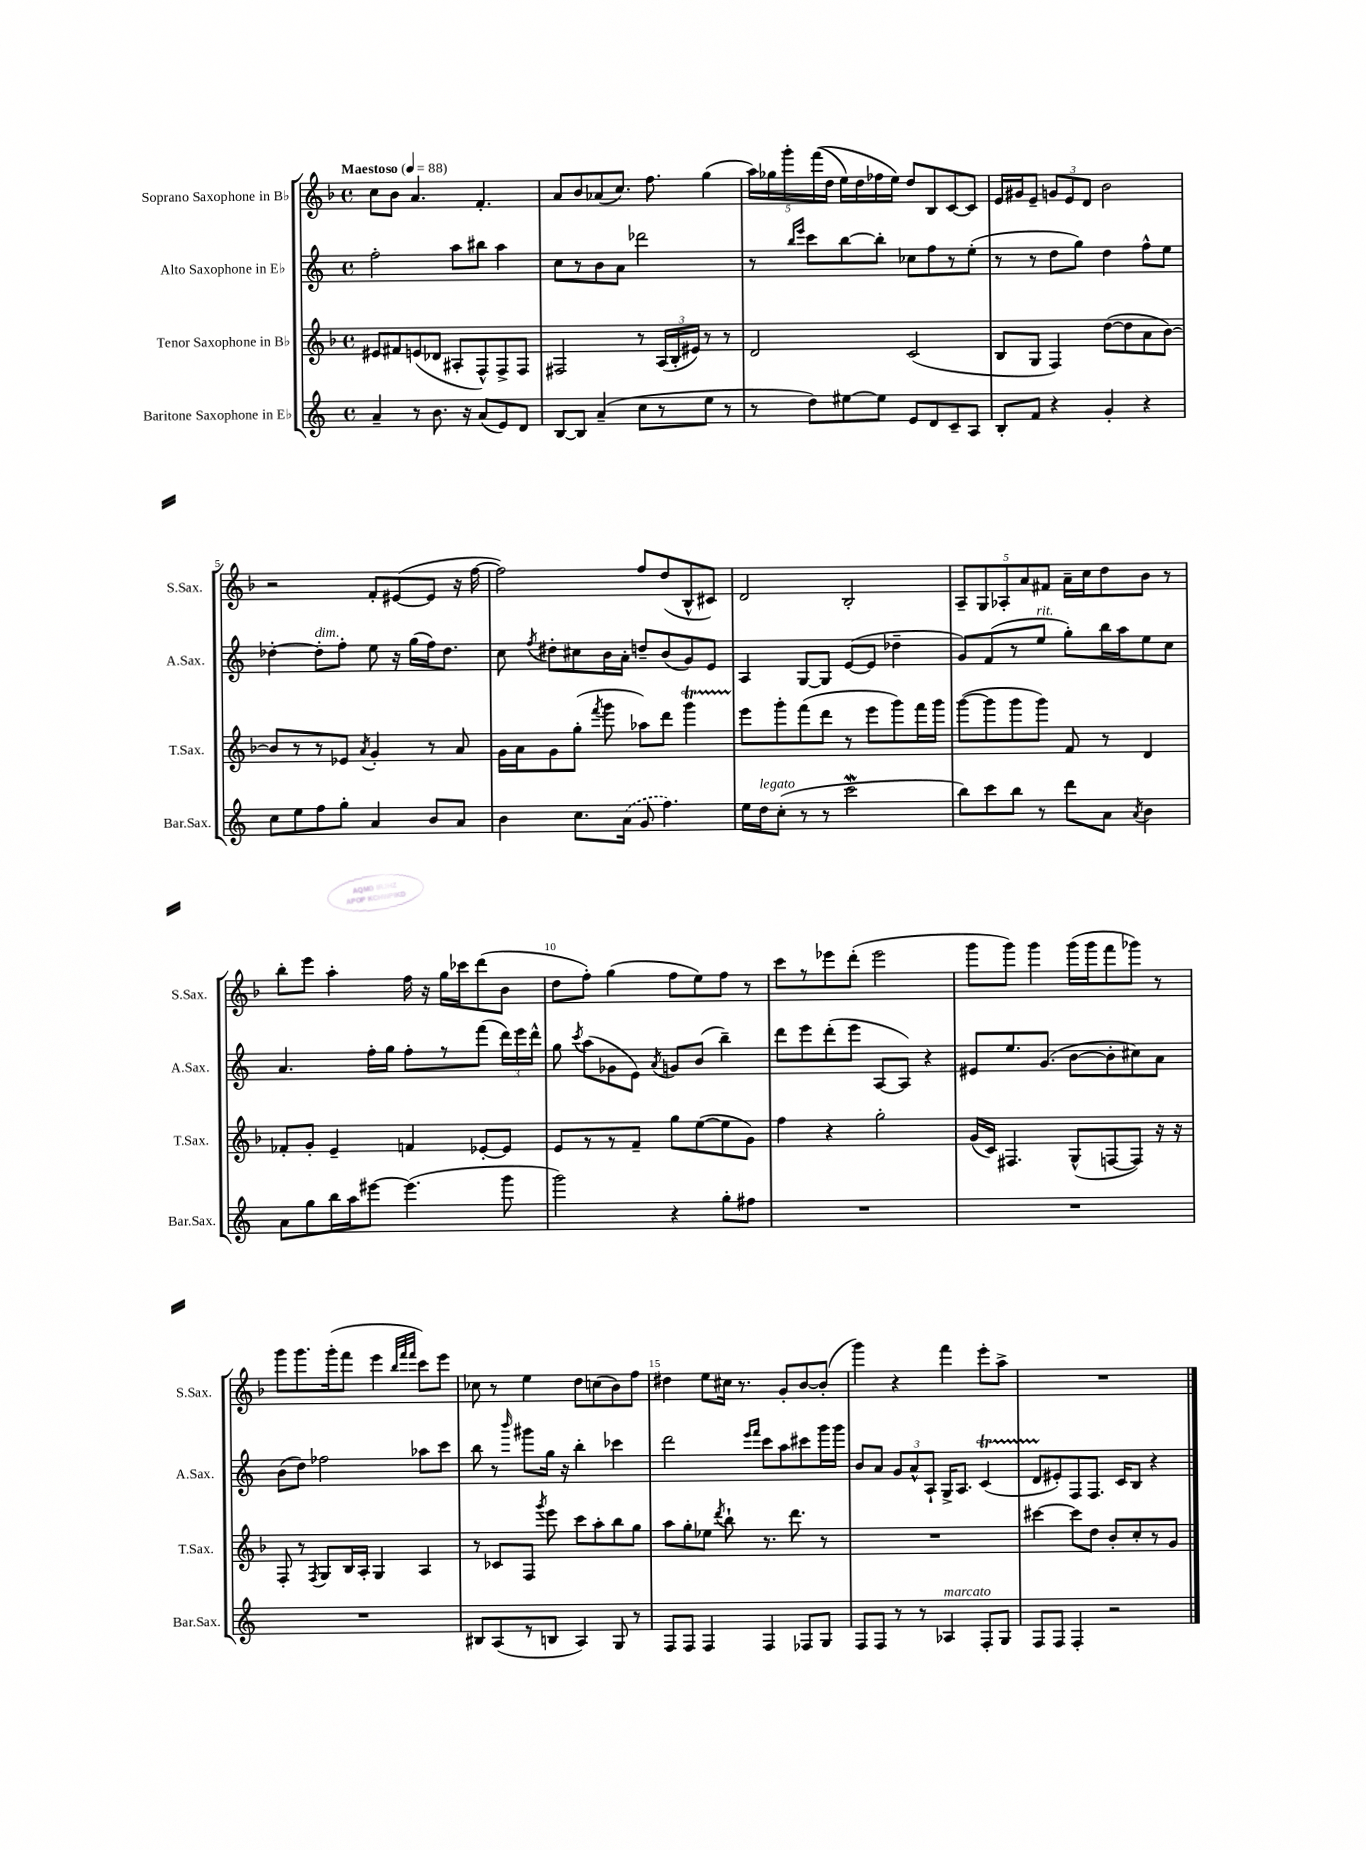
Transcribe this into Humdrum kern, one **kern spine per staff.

**kern	**kern	**kern	**kern
*staff4	*staff3	*staff2	*staff1
*clefG2	*clefG2	*clefG2	*clefG2
*k[]	*k[b-]	*k[]	*k[b-]
*M4/4	*M4/4	*M4/4	*M4/4
*met(c)	*met(c)	*met(c)	*met(c)
*MM88	*MM88	*MM88	*MM88
4a~/	8e#/L	2ff'\	8cc\L
.	8f#/	.	8b-\J
8r	(8e/	.	4.a/
8.b\	8d-/J	.	.
.	8A#'/L	8aa\L	.
16r	.	.	.
(8a/L	8F^^/)	8bb#\J	4.f'/
8e/)	8F^/	4aa\	.
8d/J	8F/J	.	.
=	=	=	=
[8B/L	2F#/	8cc\L	8a/L
8B/]J	.	8r	8b-/
(4a~/	.	8b\	(8a-/
.	.	8a\J	8.cc/J)
8cc\L	8r	2ddd-\	.
.	.	.	8.ff\
8r	(24A/LL	.	.
.	24B-'/	.	.
.	24e#/JJ)	.	.
8ee\J	8r	.	(4gg\
8r	8r	.	.
=	=	=	=
8r	2d/	8r	20aa\LL)
.	.	.	20gg-\
.	.	.	20ggg'\
.	.	16qqbb/LL	.
.	.	16qqeee/JJ	.
8dd\L)	.	8ccc\L	.
.	.	.	&((20fff\
.	.	.	20dd\JJ
[8ee#\	.	[8bb\	16ee\LL)
.	.	.	16dd\
8ee#\]J	.	8bb'\]J	16ff-\
.	.	.	16ee\JJ&)
8e/L	(2c/	8cc-\L	8dd/L
8d/	.	8ff\	8B-/
8c~/	.	8r	[8c/
8A/J	.	(8ee'\J	8c/]J
=	=	=	=
8B'/L	8B-/L	8r	16e/LL
.	.	.	16g#/J
8f/J	8G/J	8r	8e~/J
4r	4F/)	8dd\L	12g/L
.	.	.	12e/
.	.	8gg\J)	.
.	.	.	12d/J
4g'/	([8dd\L	4dd\	2b-\
.	8dd\]	.	.
4r	8a\	8ff^^\L	.
.	[8b-\J)	8ee\J	.
=	=	=	=
8cc\L	8b-/]L	[4dd-'\	2r
8ee\	8r	.	.
8ff\	8r	8dd-'\]L	.
8gg'\J	8e-/J	8ff'\J	.
.	8qa/	.	.
4a/	4g'/	8ee\	8f'/L
.	.	16r	([8e#/
.	.	(16gg\LL	.
8b/L	8r	16ff\J)	8e#/]J
.	.	8.dd-\J	.
8a/J	8a/	.	16r
.	.	.	[16ff\
=	=	=	=
4b\	16g\LL	8cc\	2ff\])
.	16a\J	.	.
.	.	8qff/	.
.	8g\	8dd#'\L	.
8.cc\L	(8gg'\J	8cc#\	.
.	8qfff/	.	.
.	8ggg\	16b\L	.
(16a\Jk	.	16a'\JJ	.
8g/	8aa-\L)	8dd~/L	8ff/L
4.ff\)	8ddd\J	(8b/	(8dd/
.	4ggg\	8g/)	8B-^^/
.	.	8e/J	8c#/J)
=	=	=	=
16ee\LL	8eee\L	4A/	2d/
16dd\J	.	.	.
(8cc'\J	8ggg'\	.	.
8r	(8fff\	[8G/L	.
8r	8ddd\J	8G/]J	.
2ccc\	8r	([8e/L	2B-'/
.	8eee\L	8e/]J	.
.	8ggg\)	4dd-~\	.
.	16fff\L	.	.
.	16ggg\JJ	.	.
=	=	=	=
8bb\L)	([8ggg\L	8g/L)	10A~/L
.	.	.	10G/
8ccc\	8ggg\]	(8f/	.
.	.	.	10A-'/
8bb\J	8ggg\	8r	.
.	.	.	10a/
8r	8ggg\J)	8ee/J	.
.	.	.	10f#/J
8ddd\L	8f/	8gg'\L)	16a~\LL
.	.	.	16cc\J
8a\J	8r	16bb\L	8dd\
.	.	16aa\J	.
8qa/	.	.	.
4b\	4d/	8ee\	8b-\J
.	.	8cc\J	8r
=	=	=	=
8a\L	8f-'/L	4.a/	8bb-'\L
8gg\	8g'/J	.	8eee\J
16bb\L	4e~/	.	4aa'\
16aa\J	.	.	.
[8eee#\J	.	16ff'\LL	.
.	.	16gg\JJ	.
(4.eee#\]	4f/	8ff'\L	16ff\
.	.	.	16r
.	.	8r	16gg\LL
.	.	.	16ccc-\J
.	[8e-'/L	(8fff\J	(8ddd\
8ggg\	8e-/]J	24ddd\LL)	8b-\J
.	.	24eee\	.
.	.	24ddd^^\JJ	.
=	=	=	=
2ggg\)	8e/L	8gg\	8dd\L
.	.	8qccc/	.
.	8r	(8aa\L	8ff'\J)
.	8r	8g-\	(4gg\
.	8f~/J	8e\J)	.
.	.	8qa/	.
4r	8gg\L	8g/L	8ff\L
.	([8ee\	(8b/J	8ee\)
8gg'\L	8ee\]	4bb~\)	8ff\J
8ff#\J	8g\J)	.	8r
=	=	=	=
1r	4ff\	8ddd\L	8ccc\L
.	.	8eee\	8r
.	4r	(8ddd'\	8eee-\
.	.	8eee\J	(8ddd'\J
.	2gg'\	[8A/L	2eee-\
.	.	8A/]J)	.
.	.	4r	.
=	=	=	=
1r	(16g/LL	8e#/L	8ggg\L
.	16c/JJ)	.	.
.	4.F#/	8.ee/	8ggg\J)
.	.	.	4ggg\
.	.	(8.g/J	.
.	(8G^^/L	[8b\L	(16ggg\LL
.	.	.	16ggg\J
.	[8F/	8b'\]	8fff\
.	8F/]J)	8cc#\)	8ggg-\J)
.	16r	8a\J	8r
.	16r	.	.
=	=	=	=
1r	8F'/	(8b\L	8ggg\L
.	8r	8dd\J)	8.ggg\
.	8qF/	.	.
.	8G/L	2ff-\	.
.	.	.	(16ggg'\k
.	16B-/L	.	8fff\J
.	16A'/JJ	.	.
.	4G/	.	4eee\
.	.	.	32qqbb-/LLL
.	.	.	32qqfff/
.	.	.	32qqfff/JJJ
.	4A/	8aa-\L	8ccc\L)
.	.	8ccc\J	8eee\J
=	=	=	=
8B#/L	8r	8bb\	8cc-\
(8A/	8c-/L	8r	8r
.	.	16qqbbb/	.
8r	8F/J	8ggg#\L	4ee\
.	8qggg/	.	.
8B/J	8eee\	16gg\Jk	.
.	.	16r	.
4A/)	8ccc\L	4bb'\	8dd\L
.	8aa'\	.	(8cc\
8G/	8bb-\	4ccc-\	8b-\)
8r	8gg\J	.	8ff\J
=	=	=	=
8F/L	8aa\L	2ddd\	4dd#\
8F/J	8gg'\	.	.
4F/	8ee-\J	.	8ee\L
.	8qddd/	.	.
.	8bb-`\	.	16cc#\Jk
.	.	.	8.r
.	.	16qqeee/LL	.
.	.	16qqfff/JJ	.
4F/	8.r	8ccc\L	.
.	.	8aa\	8g'/L
.	8.ddd\	.	.
8F-/L	.	8ccc#\	[8b-/
8G/J	8r	16ggg\L	(8b-'/]J
.	.	16ggg\JJ	.
=	=	=	=
8F/L	1r	8b/L	4ggg\)
8F/J	.	8a/J	.
8r	.	12g/L	4r
.	.	12a^^/	.
8r	.	.	.
.	.	12A`/J	.
4A-/	.	16G^/LK	4fff\
.	.	8.A/J	.
8F'/L	.	(4c/	8eee'\L
8G/J	.	.	8aa^\J
=	=	=	=
8F/L	[4ccc#\	8d/L	1r
8F/J	.	8e#'/)	.
4F'/	8ccc#\]L	8F/	.
.	8dd\J	8.F/J	.
2r	8b-'/L	.	.
.	.	16c/LK	.
.	8cc'/	8B/J	.
.	8r	4r	.
.	8g/J	.	.
==	==	==	==
*-	*-	*-	*-
